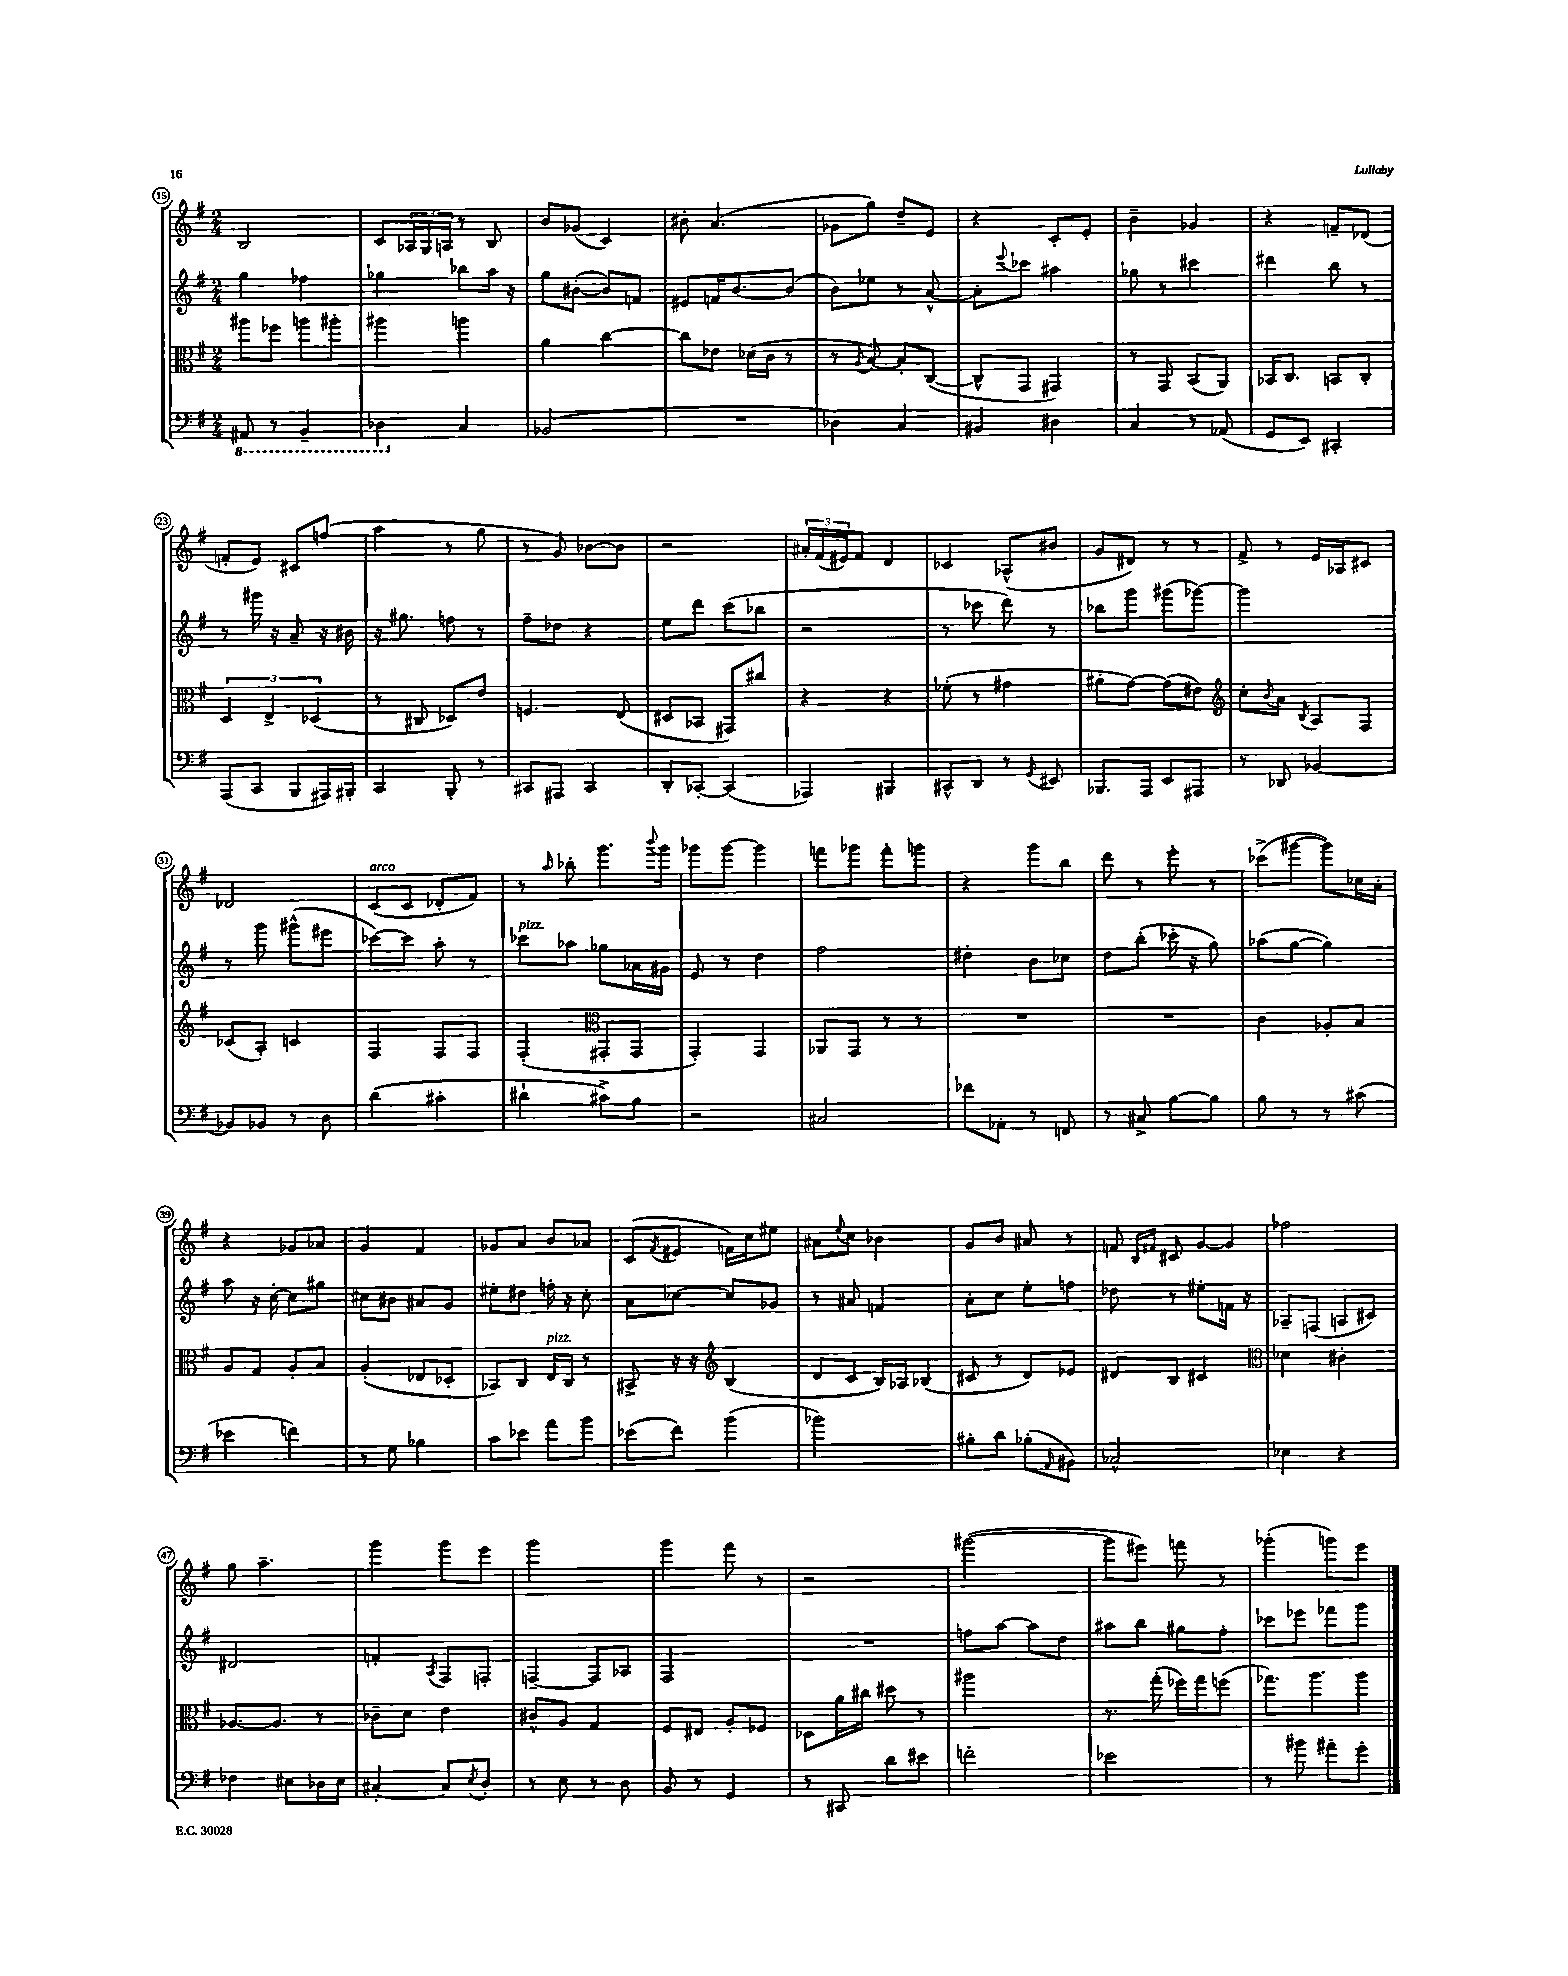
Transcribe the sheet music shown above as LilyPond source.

<<
\new StaffGroup <<
\new Staff = "s0" {
    \clef treble \key g \major \numericTimeSignature \time 2/4
    b2 |
    c'8 \tuplet 3/2 { aes16 g16 a16 } r8 b8 |
    b'8 ges'8( c'4) |
    bis'8-. a'4.( |
    ges'8 g''8) d''8-- e'8 |
    r4 c'8-. e'8-. |
    b'4-- ges'4 |
    r4 f'8-- des'8( |
    f'8-. e'8) cis'8 f''8( |
    a''4 r8 g''8 |
    r8 g'8) bes'8~ bes'8 |
    r2 |
    \tuplet 3/2 { ais'16-. fis'16( eis'16) } fis'8 d'4 |
    ces'4 aes8-^( bis'8 |
    g'8 dis'8) r8 r8 |
    fis'8-> r8 e'16 aes16 cis'8 |
    des'2 |
    c'8^\markup { \italic "arco" }( c'8 des'8-. fis'8) |
    r8 \grace { a''16 } bes''8-. g'''8. \appoggiatura { b'''8 } g'''16 |
    ges'''8 ges'''8~ ges'''4 |
    f'''8 ges'''8 f'''8-. g'''8 |
    r4 g'''8 b''8 |
    d'''8 r8 e'''8-. r8 |
    ces'''8->( gis'''8~ gis'''8) ces''16 a'16-. |
    r4 ges'8 aes'8 |
    g'4 fis'4 |
    ges'8 a'8 b'8 aes'8 |
    c'8( \acciaccatura { fis'8 } eis'8 f'16) c''16 eis''8 |
    ais'8 \appoggiatura { e''8 } c''8 bes'4 |
    g'8 b'8 ais'8 r8 |
    f'8 \grace { b16 fis'16 } cis'8 g'8~ g'8 |
    fes''2 |
    g''8 a''4.-- |
    g'''4 g'''8 e'''8 |
    g'''2 |
    g'''4 fis'''8 r8 |
    r2 |
    gis'''2~( |
    gis'''8 eis'''8) f'''8 r8 |
    ges'''4-.( g'''8) e'''8 \bar "|." |
}
\new Staff = "s1" {
    \clef treble \key g \major \numericTimeSignature \time 2/4
    g''4 fes''4 |
    ges''4 bes''8 a''16 r16 |
    g''8 bis'8~-.( bis'8) f'8 |
    eis'8 f'16 b'8.~ b'8( |
    b'8) ees''8 r8 a'8~-^ |
    a'8-. \appoggiatura { e'''8 } ces'''8 ais''4 |
    ges''8 r8 cis'''4 |
    dis'''4 b''8 r8 |
    r8 gis'''16 r16 a'8-- r16 bis'16 |
    r16 gis''8. f''8 r8 |
    fis''8-- des''8 r4 |
    e''8 d'''8 c'''8( bes''8 |
    r2 |
    r8 ces'''8 d'''8) r8 |
    bes''8 g'''8 gis'''8( ges'''8~) |
    ges'''2 |
    r8 g'''8 gis'''8-^( eis'''8 |
    ces'''8~) ces'''8 a''8-. r8 |
    ces'''8^\markup { \italic "pizz." } aes''8 ges''8 aes'16 gis'16 |
    e'8 r8 d''4 |
    fis''2 |
    dis''4-. b'8 ces''8 |
    d''8 b''8-.( ces'''16-. r16 g''8) |
    aes''8( g''8~ g''4) |
    a''8 r16 c''16~-. c''8 gis''8 |
    cis''8 bis'8 ais'8 g'8 |
    eis''8-. dis''8 f''16-. r16 c''8-. |
    a'8 ces''8~ ces''8 ges'8 |
    r8 ais'8 f'4 |
    a'8-. c''8 e''8-. f''8 |
    des''8 r8 eis''8-. f'16 r16 |
    aes8-- f8( a8 cis'8) |
    dis'2 |
    f'4-. \acciaccatura { a8 } fis8 f8-. |
    f4~-- f8 aes8 |
    fis2 |
    R2 |
    f''8 a''8~ a''8 d''8 |
    ais''8 b''8 gis''8 fis''8-. |
    ces'''8 ees'''8 fes'''8 g'''8 \bar "|." |
}
\new Staff = "s2" {
    \clef alto \key g \major \numericTimeSignature \time 2/4
    ais''8 fes''8 a''8 ais''8-. |
    ais''4 a''4 |
    a'4 c''4~ |
    c''8 ees'8 des'16( c'16 r8 |
    r8 \acciaccatura { a8 } b8~) b8-. c8~( |
    c8-^ g,8 gis,4) |
    r8 g,8 b,8( a,8) |
    bes,16 c8. b,8 c8-. |
    \tuplet 3/2 { d4 e4-> des4( } |
    r8 cis8 des8) e'8 |
    f4. e8( |
    dis8 bes,8 gis,8) cis''8 |
    r4 r4 |
    fes'8-.( r8 gis'4 |
    ais'8-. g'8~) g'8( eis'8) |
    \clef treble c''8-. \acciaccatura { b'8 } a'8 \acciaccatura { b8 } a8 fis8 |
    ces'8( a8-.) c'4 |
    fis4 fis8 fis8 |
    fis4-.( \clef alto gis,8-. gis,8 |
    g,4-.) g,4 |
    aes,8 g,8 r8 r8 |
    R2 |
    R2 |
    c'4 aes8-. b8 |
    a8 g8 a8-. b8 |
    a4-.( ees8 des8-. |
    bes,8) c8 e16^\markup { \italic "pizz." } c16 r8 |
    bis,8-> r16 r16 \clef treble b4( |
    d'8 c'8 b16) aes16 bes8( |
    cis'8 r8 d'8) ees'8 |
    dis'8 b8 cis'4 |
    \clef alto des'4 cis'4-. |
    aes8.~ aes8. r8 |
    ces'8-- d'8 e'4 |
    cis'8-^ a8 g4 |
    fis8 eis8 a8-. fes8 |
    des8 a'16 cis''16 dis''8 r8 |
    ais''2 |
    r8. g''16-.( fes''16) g''16 f''8( |
    ges''8.) a''8. a''8 \bar "|." |
}
\new Staff = "s3" {
    \clef bass \key g \major \numericTimeSignature \time 2/4
    \ottava #-1 ais,,8 r8 b,,4-- |
    des,4 \ottava #0 c4 |
    bes,2( |
    R2 |
    des4) c4 |
    bis,4 dis4 |
    c4 r8 aes,8( |
    g,8 e,8) cis,4-. |
    a,,8( c,8 b,,8 ais,,16) bis,,16-. |
    c,4 b,,8-. r8 |
    cis,8 ais,,8 cis,4 |
    d,8-. ces,8~-. ces,4( |
    aes,,4) bis,,4 |
    cis,8-^ d,8 r8 \acciaccatura { g,8 } eis,8 |
    bes,,8. a,,16 e,8 ais,,8 |
    r8 des,8 bes,4~ |
    bes,8 bes,8 r8 d8 |
    d'4( cis'4-. |
    dis'4-! cis'8->) b8 |
    r2 |
    cis2 |
    fes'8 aes,8-. r8 f,8 |
    r8 cis8-> b8~ b8 |
    b8 r8 r8 cis'8( |
    ees'4 f'4) |
    r8 g8 bes4 |
    c'8 ees'8 a'8 b'8 |
    ees'8( fis'8) b'4( |
    bes'2) |
    bis8-. d'8 bes8-.( \grace { a,16 } bis,8) |
    ces2-^ |
    ees4 r4 |
    fes4 eis8 des16 eis16 |
    cis4~-. cis8 \acciaccatura { e8 } d8-. |
    r8 e8 r8 d8 |
    b,8 r8 g,4 |
    r8 cis,8 d'8 eis'8 |
    f'2-. |
    ees'2 |
    r8 bis'8 ais'8-. g'8-. \bar "|." |
}
>>
>>
\layout { \context { \Score currentBarNumber = #15 \override BarNumber.stencil = #(make-stencil-circler 0.1 0.3 ly:text-interface::print) } }
